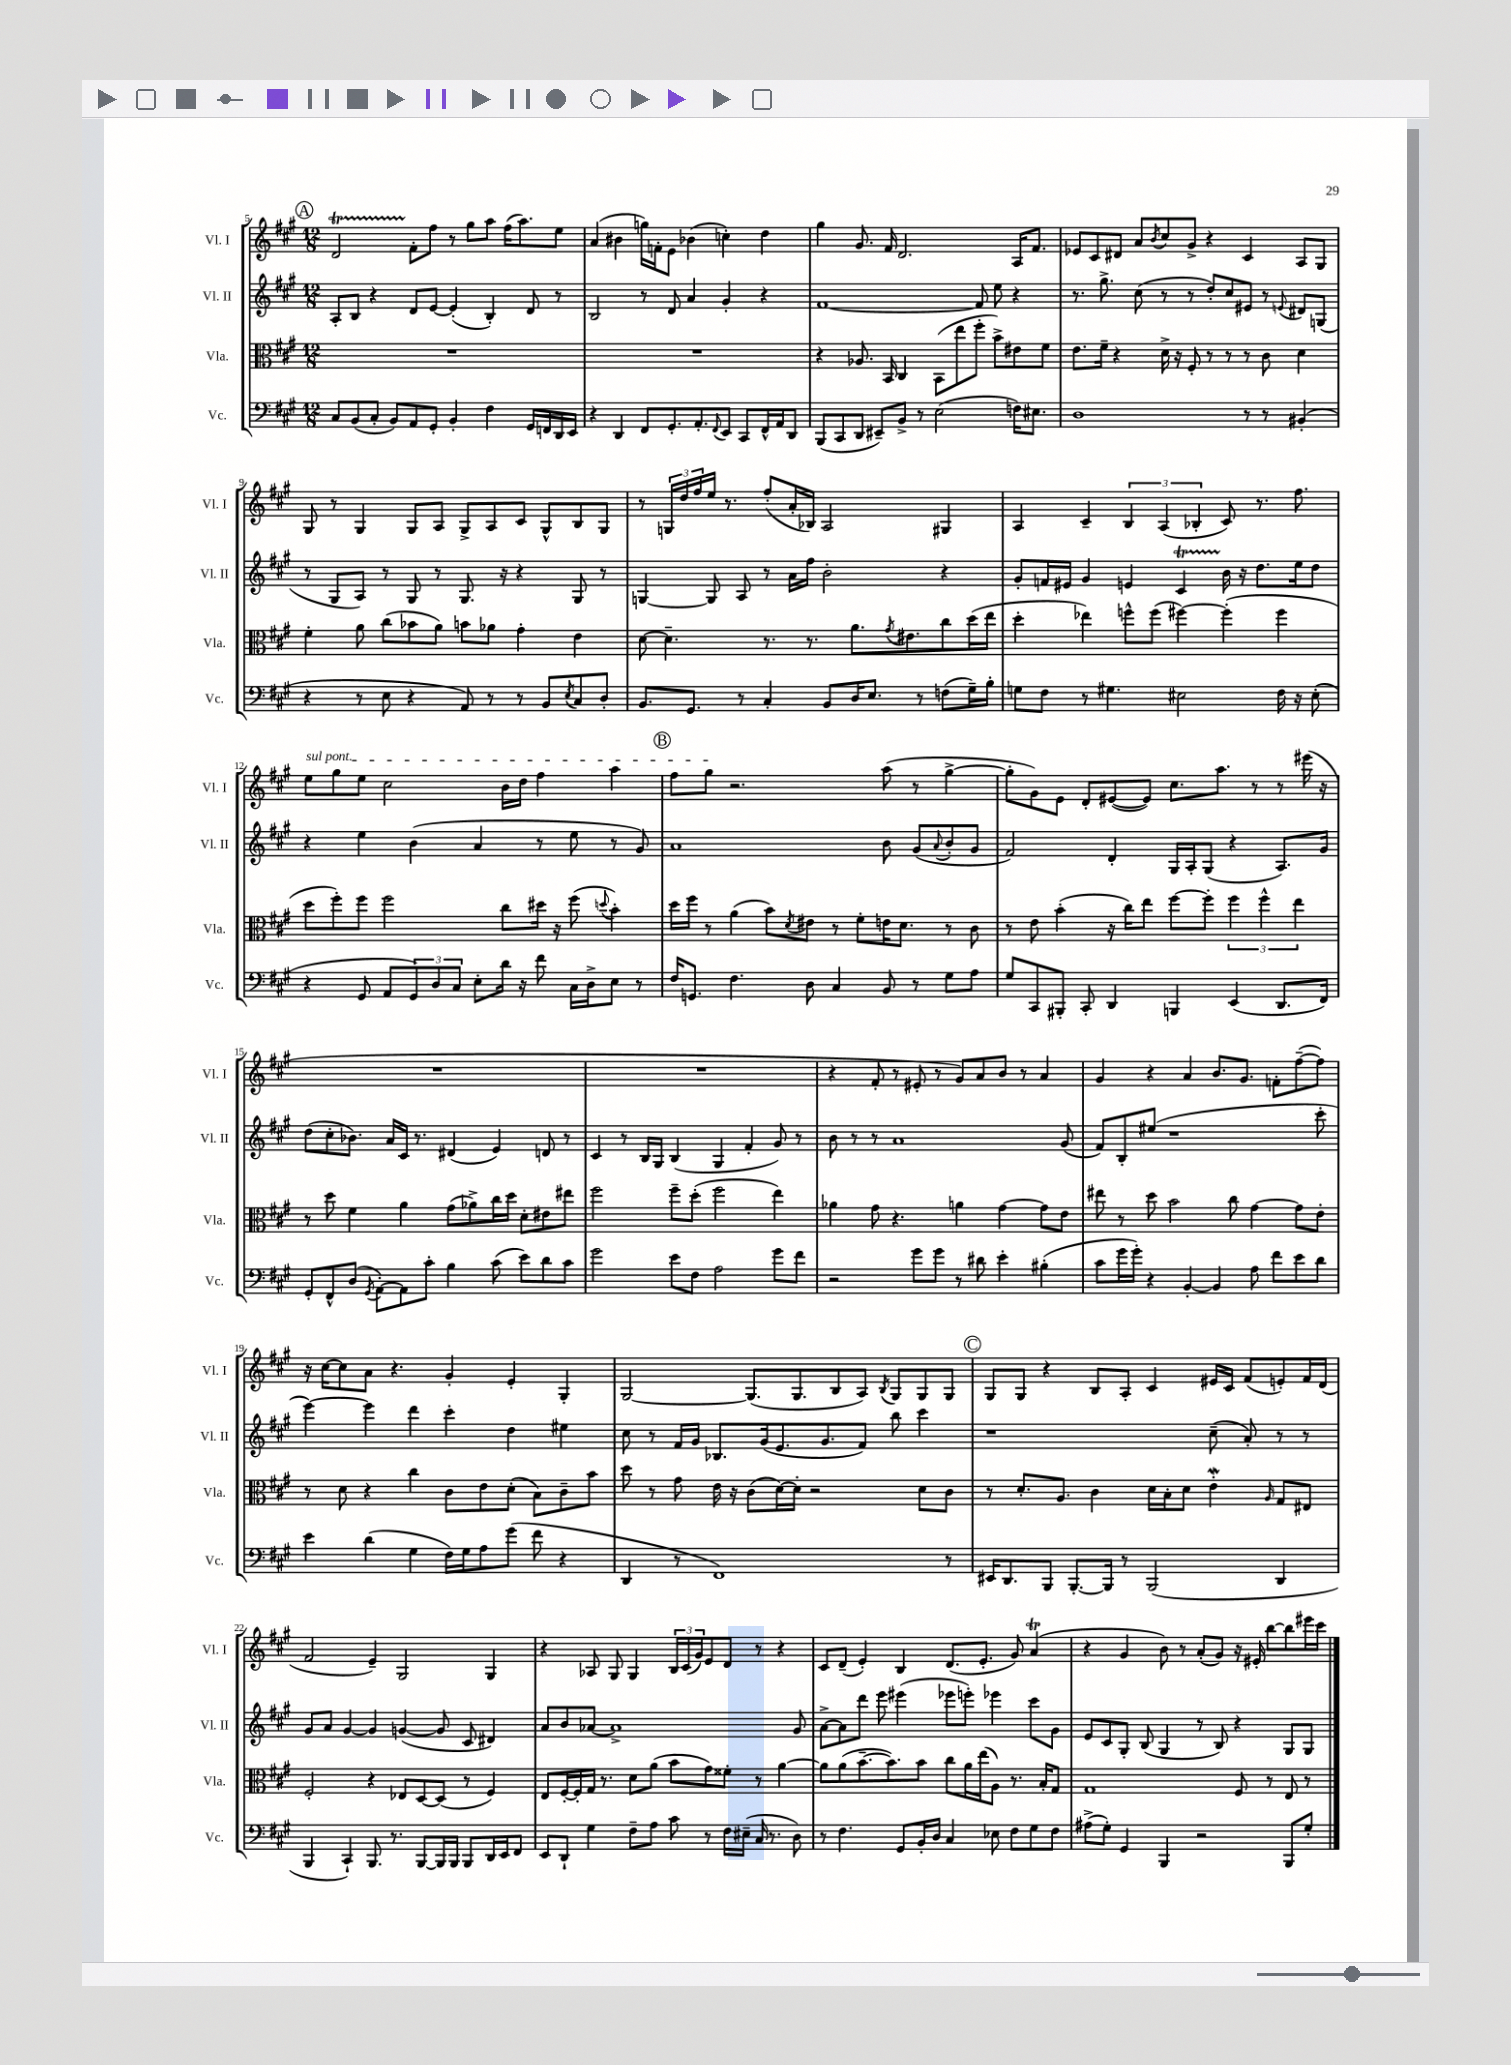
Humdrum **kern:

**kern	**kern	**kern	**kern
*part4	*part3	*part2	*part1
*staff4	*staff3	*staff2	*staff1
*I"Vc.	*I"Vla.	*I"Vl. II	*I"Vl. I
*I'Vc.	*I'Vla.	*I'Vl. II	*I'Vl. I
*clefF4	*clefC3	*clefG2	*clefG2
*k[f#c#g#]	*k[f#c#g#]	*k[f#c#g#]	*k[f#c#g#]
*M12/8	*M12/8	*M12/8	*M12/8
!!LO:REH:place=s1:t=A
=5	=5	=5	=5
8C#/L	1.r	8A'/L	2dT/
(8BB/	.	8B/J	.
8C#'/J	.	4r	.
8BB/L)	.	.	.
8AA/	.	8d/L	8f#'\L
8GG#'/J	.	[8e/J	8ff#\J
4BB'/	.	(4e'/]	8r
.	.	.	8gg#\L
4F#\	.	4B'/)	8aa\J
.	.	.	(16ff#\KL
.	.	.	8.aa\)
16GG#/LL	.	8d/	.
16FFn/	.	.	.
16DD/	.	8r	8ee\J
16EE/JJ	.	.	.
=6	=6	=6	=6
4r	1.r	2B/	(4a/
4DD/	.	.	4b#X\
8FF#/L	.	8r	16ggn\LL)
.	.	.	16fn'\J
8.GG#'/	.	8d/	8e\J
.	.	4a/	(4b-X\
8.AA'/	.	.	.
8qqFF#/	.	.	.
8EE/J	.	4g#'/	4ccn'\)
8CC#/L	.	.	.
16FF#^^/L	.	4r	4dd\
16AA/J	.	.	.
8DD/J	.	.	.
=7	=7	=7	=7
(8BBB/L	4r	[1f#	4gg#\
8CC#/	.	.	.
8DD/J	8.A-X/	.	8.g#/
8EE#X~/L)	.	.	.
.	16BB/	.	16f#/
8BB^/J	4C#/	.	2.d/
8r	.	.	.
(2E\	(8BB\L	.	.
.	8ee\	.	.
.	8ff#'\J	8f#/]	.
.	8b^\L)	8ee\	.
16Fn\KL)	8e#X\	4r	16A/KL
8.E#X\J	.	.	8.f#/J
.	8f#\J	.	.
=8	=8	=8	=8
1D	8.e\L	8.r	8e-X/L
.	.	.	8c#/
.	16f#~\Jk	8.gg#^\	.
.	4r	.	8d#X/J
.	.	(8cc#\	8a/L
.	.	.	8qb/
.	16d^\	8r	8cc#/
.	16r	.	.
.	8F#'/	8r	8g#^/J
.	8r	8dd'/L)	4r
.	8r	8cc#/	.
8r	8r	8e#X/J	4c#/
8r	8c#\	8r	.
.	.	8qqen/	.
(4BB#X'/	4d\	8d#X/L	8A/L
.	.	(8Gn/J	8G#/J
!!LO:LB:g=z
=9	=9	=9	=9
4r	4f#'\	8r	8G#/
.	.	8G#/L	8r
8r	8a\	8A/J)	4G#/
8E\	(8cc#\L	8r	.
4r	8b-X\	8G#/	8G#/L
.	8a\J)	8r	8A/J
8AA/)	8bn\L	8.G#/	8G#^/L
8r	8a-X\J	.	8A/
.	.	16r	.
8r	4g#'\	4r	8c#/J
8BB/L	.	.	8G#^^/L
8qE/	.	.	.
8C#/	4e\	8G#/	8B/
8D'/J	.	8r	8G#/J
=10	=10	=10	=10
8.BB/L	[8d\	[4Gn/	8r
.	4.d~\]	.	24Gn/LL
.	.	.	24dd/
8.GG#/J	.	.	.
.	.	.	24ff#/
.	.	8G/]	16ee/JJ
.	.	.	8.r
8r	.	8A/	.
4C#'/	8.r	8r	(8ff#'/L
.	.	16a\LL	16a'/L
.	8.r	16ff#\JJ	16B-X/JJ)
8BB/L	.	2b'\	2A/
16D/K	8.a\L	.	.
8.E/J	.	.	.
.	8qg#/	.	.
.	8.e#X\	.	.
8r	.	.	.
(8Fn\L	8cc#\	4r	4G#X/
16G#~\L)	(16dd\L	.	.
16B'\JJ	16ee\JJ	.	.
=11	=11	=11	=11
8Gn\L	4dd'\	8g#'/L	4A/
8F#\J	.	16fn/L	.
.	.	16e#X/JJ	.
8r	4ee-X\)	4g#/	4c#~/
4.G#X\	.	.	.
.	8ffn^^\L	4en/	6B/
.	(8ff\J	.	.
.	.	.	(6A/
2E#X\	[4ff#X\)	4c#t/	.
.	.	.	6B-X'/
.	(4ff#'\]	16b\	8c#/)
.	.	16r	.
.	.	8.dd\L	8.r
16F#\	4ff#\	.	.
16r	.	16ee\k	8.ff#\
(8E#'\	.	8dd\J	.
!!LO:LB:g=z
=12	=12	=12	=12
!	!	!	!LO:TX:a:i:t=sul pont.
4r	8dd\L	4r	8ee\L
.	8ff#'\)	.	8gg#\
8GG#/	8ff#\J	4ee\	8ee\J
8AA/L	2ff#\	.	2cc#\
12GG#/)	.	(4b\	.
12D/	.	.	.
12C#/J	.	.	.
8E'\L	.	4a/	.
16d\Jk	8cc#\L	.	16b\LL
16r	.	.	16dd\JJ
8f#\	16dd#X\Jk	8r	4ff#\
.	16r	.	.
16C#\LL	(8ff#\	8ee\	.
16D^\J	.	.	.
.	8qqddn/	.	.
8E\J	4b'\)	8r	4aa\
8r	.	8g#/)	.
!!LO:REH:place=s1:t=B
=13	=13	=13	=13
16F#/KL	16dd\LL	1a	8ff#\L
8.GGn/J	16ff#\JJ	.	.
.	8r	.	8gg#\J
4.F#\	(4a\	.	2.r
.	8b\L)	.	.
.	8qd/	.	.
8D\	8e#X\J	.	.
4C#/	8r	.	.
.	8f#'\L	.	.
8BB/	16en\K	8b\	(8aa\
.	8.d\J	.	.
8r	.	(8g#/L	8r
.	.	8qqa/	.
8G#\L	8r	8b'/	[4gg#^\
8A\J	8c#\	8g#/J	.
=14	=14	=14	=14
8G#/L	8r	2f#/)	8gg#'\L]
8CC#/	8e\	.	8g#\)
8BBB#X'/J	(4b'\	.	8e\J
8CC#'/	.	.	8d'/L
4DD/	16r	4d'/	([8e#X/
.	16cc#\KL)	.	.
.	8ee\J	.	8e#/J])
4BBBn/	[8ff#\L	16G#/LL	8.cc#\L
.	.	16A'/J	.
.	8ff#'\J]	(8G#/J	.
.	.	.	8.aa\J
(4EE/	6ff#\	4r	.
.	.	.	8r
.	6ff#^^\	.	.
8.DD/L	.	8.A/L)	8r
.	6ee\	.	.
.	.	.	(16eee#X\
16FF#/Jk)	.	16g#/Jk	16r
!!LO:LB:g=z
=15	=15	=15	=15
8GG#'/L	8r	(8dd\L	1.r
8FF#^^/	8dd\	8cc#'\	.
(8D/J	4f#\	8.b-X\J)	.
8qGG#/	.	.	.
[8AA'\L)	.	.	.
.	.	16a/LL	.
8AA\]	4a\	16c#/JJ	.
.	.	8.r	.
8c#'\J	.	.	.
4B\	(8g#\L	(4d#X/	.
.	8a-X^\)	.	.
(8c#\	16cc#\L	4e/)	.
.	16dd\JJ	.	.
8e\L)	8d'\L	.	.
8d\	8e#X\	8dn/	.
8c#\J	8ee#X\J	8r	.
=16	=16	=16	=16
2g#\	2ff#\	4c#/	1.r
.	.	8r	.
.	.	16B/LL	.
.	.	16G#/JJ	.
8e\L	8ff#~\L	(4B/	.
8F#\J	(8dd'\J	.	.
2A\	2ff#\	4G#/	.
.	.	4f#'/	.
8g#\L	4ee\)	8g#/)	.
8f#\J	.	8r	.
=17	=17	=17	=17
2r	4a-X\	8b\	4r
.	.	8r	.
.	8g#\	8r	8f#'/
.	4.r	1a	8r
8g#\L	.	.	8e#X'/
8g#\J	.	.	8r
8r	4an\	.	8g#/L)
8d#X\	.	.	8a/
4e'\	[4g#\	.	8b/J
.	.	.	8r
(4B#X'\	8g#\L]	.	4a/
.	8e\J	(8g#/	.
=18	=18	=18	=18
8c#\L	8ee#X\	8f#/L)	4g#/
16g#\L	8r	8B'/	.
16g#'\JJ)	.	.	.
4r	8dd\	(8ee#X/J	4r
.	2b\	1r	.
[4BB'/	.	.	4a/
4BB/]	.	.	8.b/L
.	8cc#\	.	.
.	.	.	8.g#/J
8A\	[4g#\	.	.
8f#\L	.	.	8fn'\L
8e\	8g#\L]	.	([8ff#~\
8d\J	8e'\J	8ccc#'\	8ff#\J])
!!LO:LB:g=z
=19	=19	=19	=19
4e\	8r	[4eee\)	16r
.	.	.	[16cc#\KL
.	8d\	.	8cc#\]
(4d\	4r	4eee\]	8a\J
.	.	.	4.r
4G#\	4cc#\	4ddd\	.
16F#\LL)	8c#\L	4ccc#'\	4g#'/
16G#\J	.	.	.
8A\	8e\	.	.
(8g#\J	(8d'\J	4dd\	4e'/
8f#\	8B\L)	.	.
4r	8c#~\	4ee#X\	4G#'/
.	8b\J	.	.
=20	=20	=20	=20
4DD/	8dd\	8cc#\	[2G#/
.	8r	8r	.
8r	8g#\	16f#/LL	.
.	.	16g#/JJ	.
1FF#)	16e\	8.B-X/L	.
.	16r	.	.
.	(8c#\L	.	(8.G#/L]
.	.	(16g#/k	.
.	[16d\L)	8.e/	.
.	16d'\JJ]	.	8.G#/
.	2r	.	.
.	.	8.g#/	.
.	.	.	8B/
.	.	8f#/J)	8A/J)
.	.	.	8qB/
.	.	8bb\	8G#/L
.	8d\L	4ccc#\	8G#/
8r	8c#\J	.	8G#/J
!!LO:REH:place=s1:t=C
=21	=21	=21	=21
16EE#X/KL	8r	1r	8G#/L
8.DD/	.	.	.
.	8.d'/L	.	8G#/J
8BBB/J	.	.	4r
.	8.A/J	.	.
[8.BBB'/L	.	.	.
.	4c#\	.	8B/L
16BBB/Jk]	.	.	.
8r	.	.	8A'/J
(2BBB/	16d\LL	.	4c#/
.	16B'\J	.	.
.	8d\J	.	.
.	4eW'\	(8cc#~\	16e#X/LL
.	.	.	16c#/JJ
.	.	8a'/)	(8f#/L
.	16qqA/	.	.
4DD/	8G#/L	8r	8en'/)
.	8E#X/J	8r	16f#/L
.	.	.	(16d/JJ
!!LO:LB:g=z
=22	=22	=22	=22
4BBB/	2F#'/	8g#/L	2f#/
.	.	8a/J	.
4CC#`/)	.	[4g#/	.
8.BBB/	4r	4g#/]	4e~/)
8.r	.	.	.
.	8E-X/L	([4gn/	2G#/
[8BBB/L	[8D/	.	.
16BBB/L]	(8D/J]	8g/]	.
16BBB/JJ	.	.	.
8BBB/L	8r	8c#/	.
16DD/L	4F#/)	4d#X/)	4G#/
16EE/J	.	.	.
8FF#/J	.	.	.
=23	=23	=23	=23
8EE/L	8E/L	8a/L	4r
8DD`/J	[16F#'/L	8b/	.
.	16F#'/]	.	.
4G#\	16G#/JJ	[8a-X/J	8A-X/
.	8.r	.	.
.	.	1a-^]	8G#/
8F#~\L	8d\L	.	4G#/
8A\J	(8a\J	.	.
8c#\	8b\L	.	24B/LL
.	.	.	(24c#/
.	.	.	24g#/J)
8r	8g#\)	.	8e/
16F#\LL	8f##X'\J	.	8d/J
(16E#X~\JJ	.	.	.
16C#/	8r	.	8r
8.r	.	.	.
.	[4a\	.	4r
8D\)	.	8g#/	.
=24	=24	=24	=24
8r	8a\L]	[8a^\L	8c#/L
4.F#\	(8a\	8a\]	(8d~/J
.	[8.b~\	8ddd\J	4e'/)
.	.	8eee\	.
.	8.b\])	.	.
8GG#/L	.	(4eee#X\	4B/
16BB'/L	8b\J	.	.
16D/JJ	.	.	.
4C#/	8cc#\L	8eee-X\L	(8.d/L
.	16a\L	8eeen'\J)	.
.	(16ee\J	.	8.e'/J
8E-X\	8A\J)	4eee-X\	.
8F#\L	8.r	.	8g#/)
8G#\	.	8ccc#\L	(4aT/
.	16B'/KL	.	.
8F#\J	8G#/J	8g#\J	.
=25	=25	=25	=25
(8A#X^\L	1G#	8e/L	4r
8G#'\J)	.	8c#/	.
4GG#/	.	8G#'/J	4g#/
.	.	(8B/	.
4BBB/	.	4G#/	8b\)
.	.	.	8r
2r	.	8r	(8a'/L
.	.	8B/)	8g#/J)
.	8F#/	4r	16r
.	.	.	16e#X'/
.	8r	.	[8bb\L
8BBB/L	8E/	8G#/L	8bb\]
8G#'/J	8r	8G#/J	16eee#X\L
.	.	.	16ccc#\JJ
==	==	==	==
*-	*-	*-	*-
